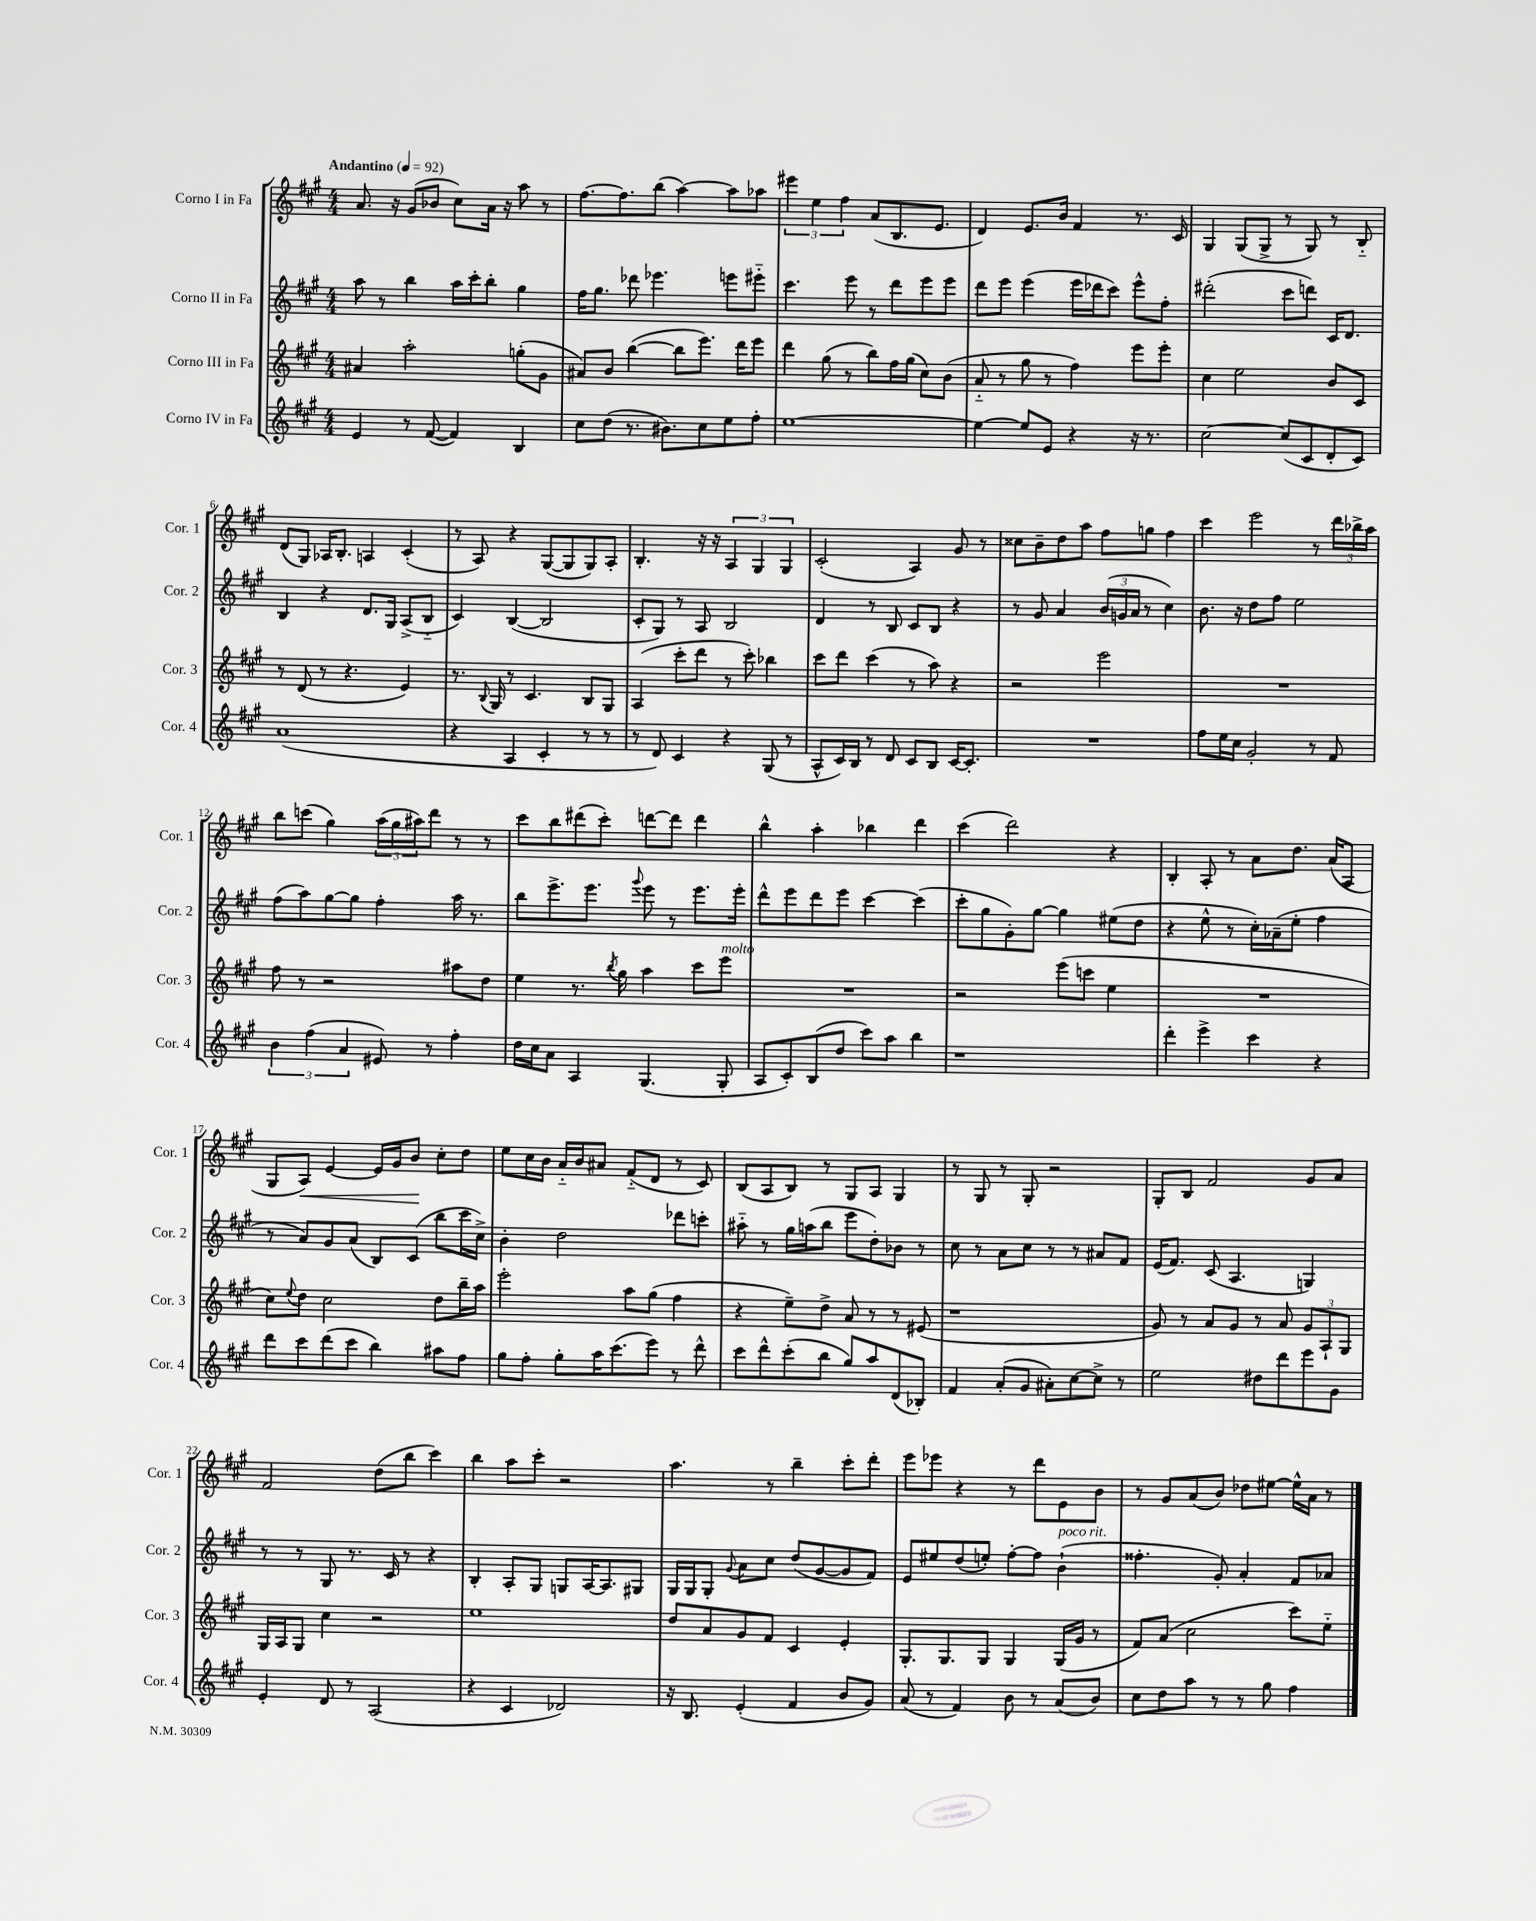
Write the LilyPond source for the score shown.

<<
\new StaffGroup <<
\new Staff = "s0" \with { instrumentName = "Corno I in Fa" shortInstrumentName = "Cor. 1" } {
    \clef treble \key a \major \numericTimeSignature \time 4/4 \tempo "Andantino" 4 = 92
    a'8. r16 gis'8( bes'8 cis''8) a'16 r16 a''8 r8 |
    fis''8.~ fis''8. b''8( a''4~) a''8 aes''8 |
    \tuplet 3/2 { eis'''4 e''4 fis''4 } a'8( b8. e'8. |
    d'4) e'8. b'16 fis'4 r8. cis'16 |
    gis4 gis8( gis8-> r8 gis8) r8 b8-_ |
    d'8( gis8) aes16 b8.-. a4 cis'4-.( |
    r8 a8) r4 gis8~( gis8 gis8) a8-. |
    b4.-. r16 r16 \tuplet 3/2 { a4 gis4 gis4 } |
    cis'2-.( a4) gis'8 r8 |
    cisis''8 b'8-- d''8 a''8 fis''8 g''8 fis''4 |
    cis'''4 e'''2 r8 \tuplet 3/2 { d'''16 bes''16-> a''16 } |
    b''8 c'''8( gis''4) \tuplet 3/2 { a''16( gis''16 ais''16) } d'''8 r8 r8 |
    cis'''8 b''8 dis'''8( cis'''8-.) d'''8~ d'''8 d'''4 |
    b''4-^ a''4-. bes''4 d'''4 |
    cis'''4( d'''2) r4 |
    b4-. a8-. r8 a'8 d''8. a'16( a8 |
    gis8 a8\<) e'4~ e'16 gis'16 b'8\! cis''8-. d''8 |
    e''8 cis''16 b'16 a'16-_ b'16 ais'8 fis'8-_( d'8 r8 cis'8) |
    b8( a8 b8) r8 gis8 a8 gis4 |
    r8 gis8 r8 gis8-. r2 |
    gis8-. b8 fis'2 gis'8 a'8 |
    fis'2 d''8( b''8 cis'''4) |
    b''4 a''8 cis'''8-. r2 |
    a''4. r8 b''4-- cis'''8-. d'''8-. |
    e'''8 ees'''8 r4 r8 d'''8 e'8 b'8 |
    r8 gis'8 a'8( b'8) des''8 eis''8~ eis''16-^ a'16 r8 \bar "|." |
}
\new Staff = "s1" \with { instrumentName = "Corno II in Fa" shortInstrumentName = "Cor. 2" } {
    \clef treble \key a \major \numericTimeSignature \time 4/4
    a''8 r8 b''4 a''16 cis'''16-. b''8-. gis''4 |
    fis''16 gis''8. des'''8 ees'''4. e'''8 eis'''8-_ |
    cis'''4. e'''8 r8 d'''8 e'''8 e'''8 |
    d'''8 e'''8 e'''4( e'''16 des'''16 cis'''8) e'''8-^ fis''8-. |
    dis'''2-.( cis'''8 d'''8) cis'16 d'8. |
    b4 r4 d'8. gis16 a8->( b8-_ |
    cis'4) b4~( b2 |
    cis'8-. gis8) r8 a8 b2 |
    d'4 r8 b8 cis'8 b8 r4 |
    r8 gis'8 a'4 \tuplet 3/2 { b'16( g'16 a'16 } r8 cis''4) |
    b'8. r16 d''8 fis''8 e''2 |
    fis''8( a''8) gis''8~ gis''8 fis''4-. a''16 r8. |
    b''8 e'''8.-> e'''8. \appoggiatura { gis'''8 } e'''8 r8 e'''8. e'''16-. |
    d'''8-^ e'''8 d'''8 e'''8 cis'''4~ cis'''4( |
    cis'''8-. gis''8 gis'8-.) gis''8~ gis''4 eis''8( d''8 |
    r4 e''8-^ r8 cis''16-.) aes'16--( e''8-. fis''4 |
    r8 a'8) gis'8 a'8( b8) cis'8( b''8 cis'''16 cis''16->) |
    b'4-. d''2 des'''8 c'''8-. |
    ais''8-_ r8 gis''16 a''16( b''8 e'''8 d''8-.) bes'8 r8 |
    cis''8 r8 a'8 cis''8 r8 r8 ais'8 fis'8 |
    e'16( fis'8.) cis'8( a4. g4) |
    r8 r8 gis8 r8. cis'16 r8 r4 |
    b4-. a8-. gis8 g8 a16~ a8. gis8 |
    gis16 gis16 gis8-. \appoggiatura { gis'8 } a'8 cis''8 d''8( gis'8~ gis'8 fis'8) |
    e'8 eis''8 d''8( e''8-.) fis''8~-. fis''8 b'4-!^\markup { \italic "poco rit." }( |
    fisis''4.-. gis'8-.) a'4-. fis'8 aes'8 \bar "|." |
}
\new Staff = "s2" \with { instrumentName = "Corno III in Fa" shortInstrumentName = "Cor. 3" } {
    \clef treble \key a \major \numericTimeSignature \time 4/4
    ais'4 a''2-. g''8-.( gis'8 |
    ais'8) b'8 b''4~( b''8 e'''8.) d'''16 e'''8 |
    d'''4 gis''8( r8 b''8) fis''16 gis''16( cis''8) b'8( |
    a'8-_ r8 gis''8 r8 fis''4) e'''8 e'''8-. |
    cis''4 e''2 b'8 cis'8 |
    r8 d'8( r8 r4. e'4) |
    r8. \appoggiatura { b8 } gis16 r8 cis'4. b8 gis8 |
    a4( cis'''8-. d'''8 r8 cis'''8-.) bes''4 |
    cis'''8 d'''8 cis'''4( r8 a''8) r4 |
    r2 e'''2 |
    R1 |
    fis''8 r8 r2 ais''8 d''8 |
    e''4 r8. \acciaccatura { b''8 } gis''16 a''4 cis'''8 e'''8^\markup { \italic "molto" } |
    R1 |
    r2 e'''8( c'''8 e''4 |
    R1 |
    cis''8) \appoggiatura { e''8 } d''8 cis''2 d''8 b''16-- a''16 |
    e'''2-. a''8 gis''8( fis''4 |
    r4 e''8--) d''8-> a'8 r8 r8 eis'8( |
    r1 |
    gis'8) r8 a'8 gis'8 r8 a'8 \tuplet 3/2 { gis'8 a8-! gis8 } |
    gis16 a16 gis8 cis''4 r2 |
    e''1 |
    d''8 a'8 gis'8 fis'8 cis'4 e'4-. |
    gis8.-. gis8. gis8 gis4 gis16( gis'16 r8 |
    fis'8) a'8( cis''2 cis'''8) e''8-_ \bar "|." |
}
\new Staff = "s3" \with { instrumentName = "Corno IV in Fa" shortInstrumentName = "Cor. 4" } {
    \clef treble \key a \major \numericTimeSignature \time 4/4
    e'4 r8 fis'8~( fis'4) b4 |
    cis''8 d''8( r8. bis'8.) cis''8 e''8 fis''8-. |
    e''1~ |
    e''4~ e''8 e'8 r4 r16 r8. |
    cis''2~ cis''8( cis'8 d'8-. cis'8) |
    a'1( |
    r4 a4 cis'4-. r8 r8 |
    r8 d'8) cis'4 r4 gis8( r8 |
    a8-^ cis'16) b16 r8 d'8 cis'8 b8 cis'16~ cis'8.-. |
    R1 |
    fis''8 e''16 cis''16 gis'2-. r8 fis'8 |
    \tuplet 3/2 { b'4 fis''4( a'4 } eis'8) r8 fis''4-. |
    d''16 cis''16 a'8 a4 gis4.( gis8-. |
    a8 cis'8-.) b8( d''8 cis'''8) a''8 b''4 |
    r1 |
    d'''4-. e'''4-> cis'''4 r4 |
    d'''8 cis'''8 d'''8( cis'''8 b''4) ais''8 fis''8 |
    gis''8 fis''8-. gis''8-. a''16 cis'''8.( e'''8) r8 d'''8-^ |
    cis'''8 d'''8-^ cis'''8-.( b''8 gis''8) a''8 d'8( bes8-.) |
    fis'4 a'8-.( gis'8 ais'8-.) cis''8~ cis''8-> r8 |
    e''2 dis''8 d'''8 e'''8 gis'8 |
    e'4-. d'8 r8 a2( |
    r4 cis'4 des'2) |
    r16 b8. e'4-.( fis'4 b'8 gis'8) |
    a'8( r8 fis'4) b'8 r8 a'8( b'8) |
    cis''8 d''8 a''8 r8 r8 gis''8 fis''4 \bar "|." |
}
>>
>>
